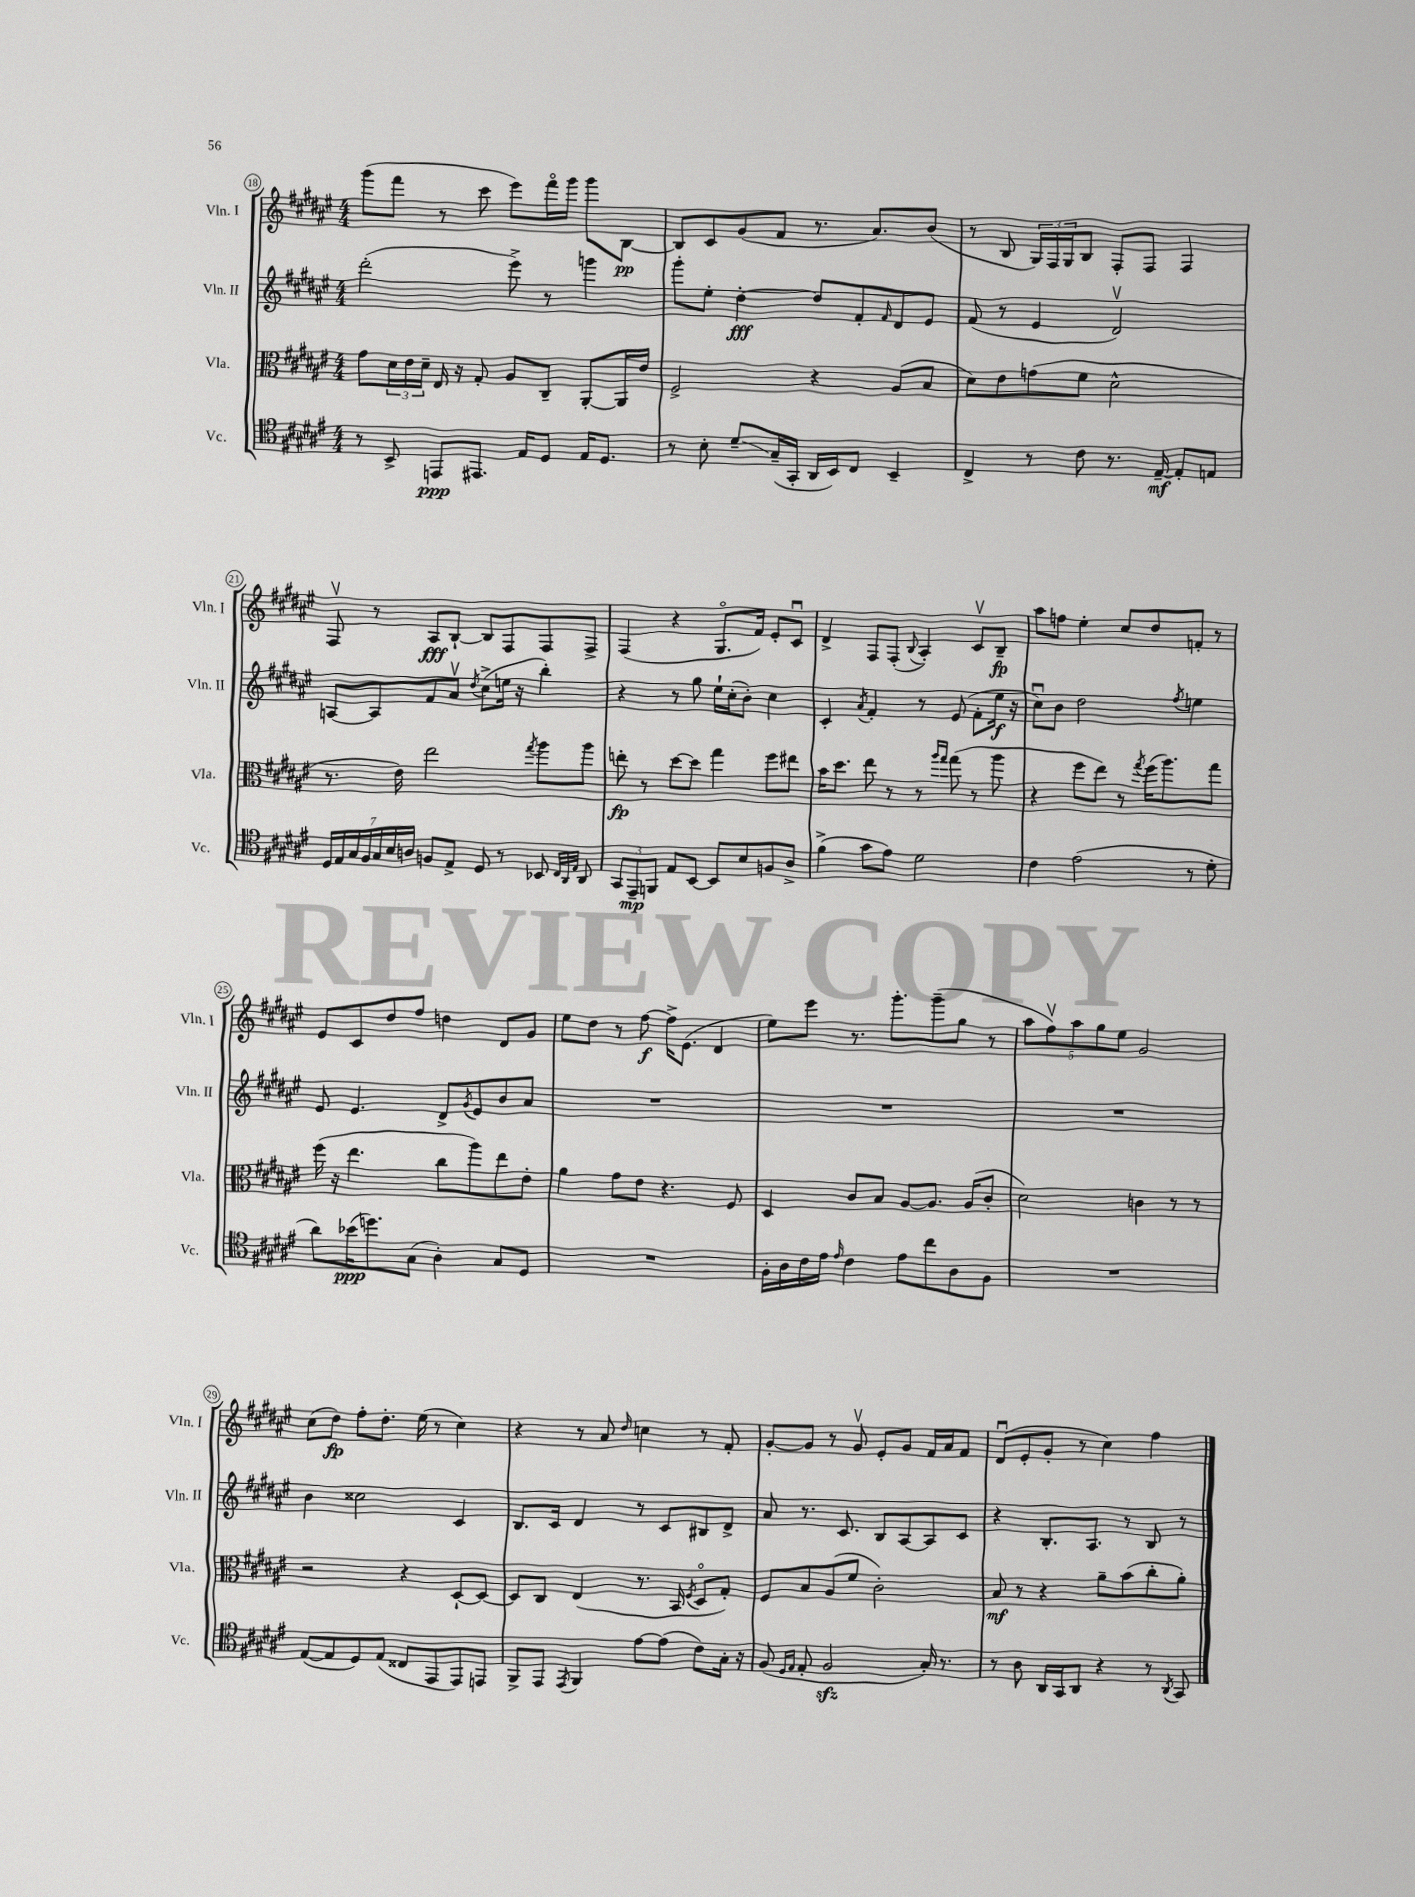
<<
\new StaffGroup <<
\new Staff = "s0" \with { instrumentName = "Vln. I" shortInstrumentName = "Vln. I" } {
    \clef treble \key fis \major \numericTimeSignature \time 4/4
    gis'''8( fis'''8 r8 cis'''8 eis'''8) fis'''16\flageolet gis'''16 gis'''8 b8~\pp |
    b8 cis'8 gis'8( fis'8 r8. ais'8.) b'8( |
    r8 b8 \tuplet 3/2 { gis16) fis16 gis16 } b8 fis8-. fis8 fis4 |
    fis8\upbow r8 ais8\fff b8~-! b8 fis8 fis8 fis8-> |
    fis4( r4 gis8.\flageolet fis'16) eis'8-. cis'8\downbow |
    dis'4-> fis8 fis8-.( \appoggiatura { b8 } ais4-.) cis'8\upbow b8--\fp |
    ais''8 f''8 eis''4-. cis''8 dis''8 f'8-. r8 |
    eis'8 cis'8 dis''8 fis''8 d''4 dis'8 gis'8 |
    eis''8 dis''8 r8 fis''8~\f fis''16-> eis'8.( dis'4 |
    eis''8) eis'''8 r8. gis'''8.-. gis'''8--( gis''8 r8 |
    \tuplet 5/4 { ais''8 fis''8\upbow) ais''8 gis''8 eis''8 } gis'2 |
    cis''8( dis''8\fp) fis''8-. dis''8.-. eis''16( r8 cis''4) |
    r4 r8 ais'8 \grace { dis''16 } c''4 r8 fis'8-. |
    gis'8~-. gis'8 r8 gis'8\upbow eis'8-. gis'8 fis'16 ais'16 fis'8 |
    dis'8\downbow( eis'8-. gis'8-. r8 cis''4) fis''4 \bar "|." |
}
\new Staff = "s1" \with { instrumentName = "Vln. II" shortInstrumentName = "Vln. II" } {
    \clef treble \key fis \major \numericTimeSignature \time 4/4
    dis'''2-.( eis'''8->) r8 g'''4 |
    gis'''8-. eis''8-. dis''4~-.\fff dis''8 fis'8-. \grace { fis'16 } dis'8 eis'8 |
    fis'8( r8 eis'4 dis'2\upbow) |
    a8~ a8 fis'8 ais'8\upbow \acciaccatura { dis''8 } cis''8->( e''16 r16 b''4-.) |
    r4 r8 gis''8 eis''16-! cis''16-.( b'8-.) cis''4 |
    cis'4-. \acciaccatura { ais'8 } fis'4-. r8 eis'8( fis'8-. eis''16\f r16 |
    cis''8\downbow) b'8 dis''2 \acciaccatura { fis''8 } e''4 |
    eis'8 eis'4. dis'8-> \acciaccatura { gis'8 } eis'8 b'8 ais'8 |
    R1 |
    R1 |
    R1 |
    b'4 cisis''2 cis'4 |
    b8. cis'16 dis'4 r8 cis'8 bis8 dis'8-> |
    ais'8 r8. cis'8. b8 ais8~ ais8 cis'8 |
    r4 b8.-. ais8. r8 b8 r8 \bar "|." |
}
\new Staff = "s2" \with { instrumentName = "Vla." shortInstrumentName = "Vla." } {
    \clef alto \key fis \major \numericTimeSignature \time 4/4
    gis'8 \tuplet 3/2 { dis'16 eis'16 dis'16-- } eis16 r16 gis8-. ais8 cis8-- ais,8~-. ais,16 eis'16 |
    fis2-> r4 ais8( b8 |
    dis'8) eis'8 g'8( fis'8 dis'2-^ |
    r8. eis'16) eis''2 \acciaccatura { gis''8 } ais''8 ais''8 |
    e''8-.\fp r8 dis''8~ dis''8 gis''4 fis''8 eis''8 |
    b'16 dis''8. eis''8 r8 r8 \grace { ais''16 gis''16 } gis''8( r8 ais''8 |
    r4 fis''8 eis''8) r8 \acciaccatura { gis''8 } fis''16( ais''8.) gis''8 |
    fis''16( r16 eis''4. cis''8 ais''8) eis''8 eis'8-. |
    ais'4 gis'8 eis'8 r4. fis8 |
    dis4 cis'8 b8 ais8~ ais8. ais16( cis'8-. |
    dis'2) c'4 r8 r8 |
    r2 r4 dis8~-! dis8~ |
    dis8 cis8 eis4( r8. b,16 \acciaccatura { fis8 } dis8\flageolet gis8-.) |
    fis8 b8 ais8( fis'8 cis'2-.) |
    b8\mf r8 r4 ais'8-- b'8( cis''8-. ais'8-.) \bar "|." |
}
\new Staff = "s3" \with { instrumentName = "Vc." shortInstrumentName = "Vc." } {
    \clef tenor \key fis \major \numericTimeSignature \time 4/4
    r8 b,8-> e,8\ppp eis,8. eis16 dis8 eis16 dis8. |
    r8 b8-. dis'8--\glissando gis16--( gis,16-. ais,16 b,16) cis8 b,4-- |
    cis4-> r8 cis'8 r8. eis16~--\mf eis8-. e8 |
    \tuplet 7/4 { dis16 eis16 gis16 fis16 gis16 b16 a16 } f8 eis8-> dis8 r8 bes,8 \grace { cis32 ais,32 eis32 } ais,8 |
    \tuplet 3/2 { gis,8 eis,8--\mp f,8 } eis8 b,8~ b,8 b8 f8 ais8-> |
    fis'4->( gis'8 eis'8) dis'2 |
    cis'4 eis'2( r8 dis'8-. |
    ais'8) bes'16\ppp( d''8.) gis8( ais4-.) gis8 dis8 |
    R1 |
    fis16-. ais16 cis'16 eis'16 \grace { eis'16 } cis'4 eis'8 cis''8 ais8 fis8 |
    R1 |
    eis8~( eis8 dis8) eis8( cisis8 eis,8 eis,8) e,8 |
    fis,8-> eis,8 \acciaccatura { eis,8 } fis,4 eis'8~ eis'8( cis'8) gis16-. r16 |
    fis8( \grace { dis16 eis16 } eis8-. fis2\sfz gis16-.) r8. |
    r8 ais8 ais,16 gis,16 ais,8 r4 r8 \acciaccatura { ais,8 } gis,8 \bar "|." |
}
>>
>>
\layout { \context { \Score currentBarNumber = #18 \override BarNumber.stencil = #(make-stencil-circler 0.1 0.3 ly:text-interface::print) } }
